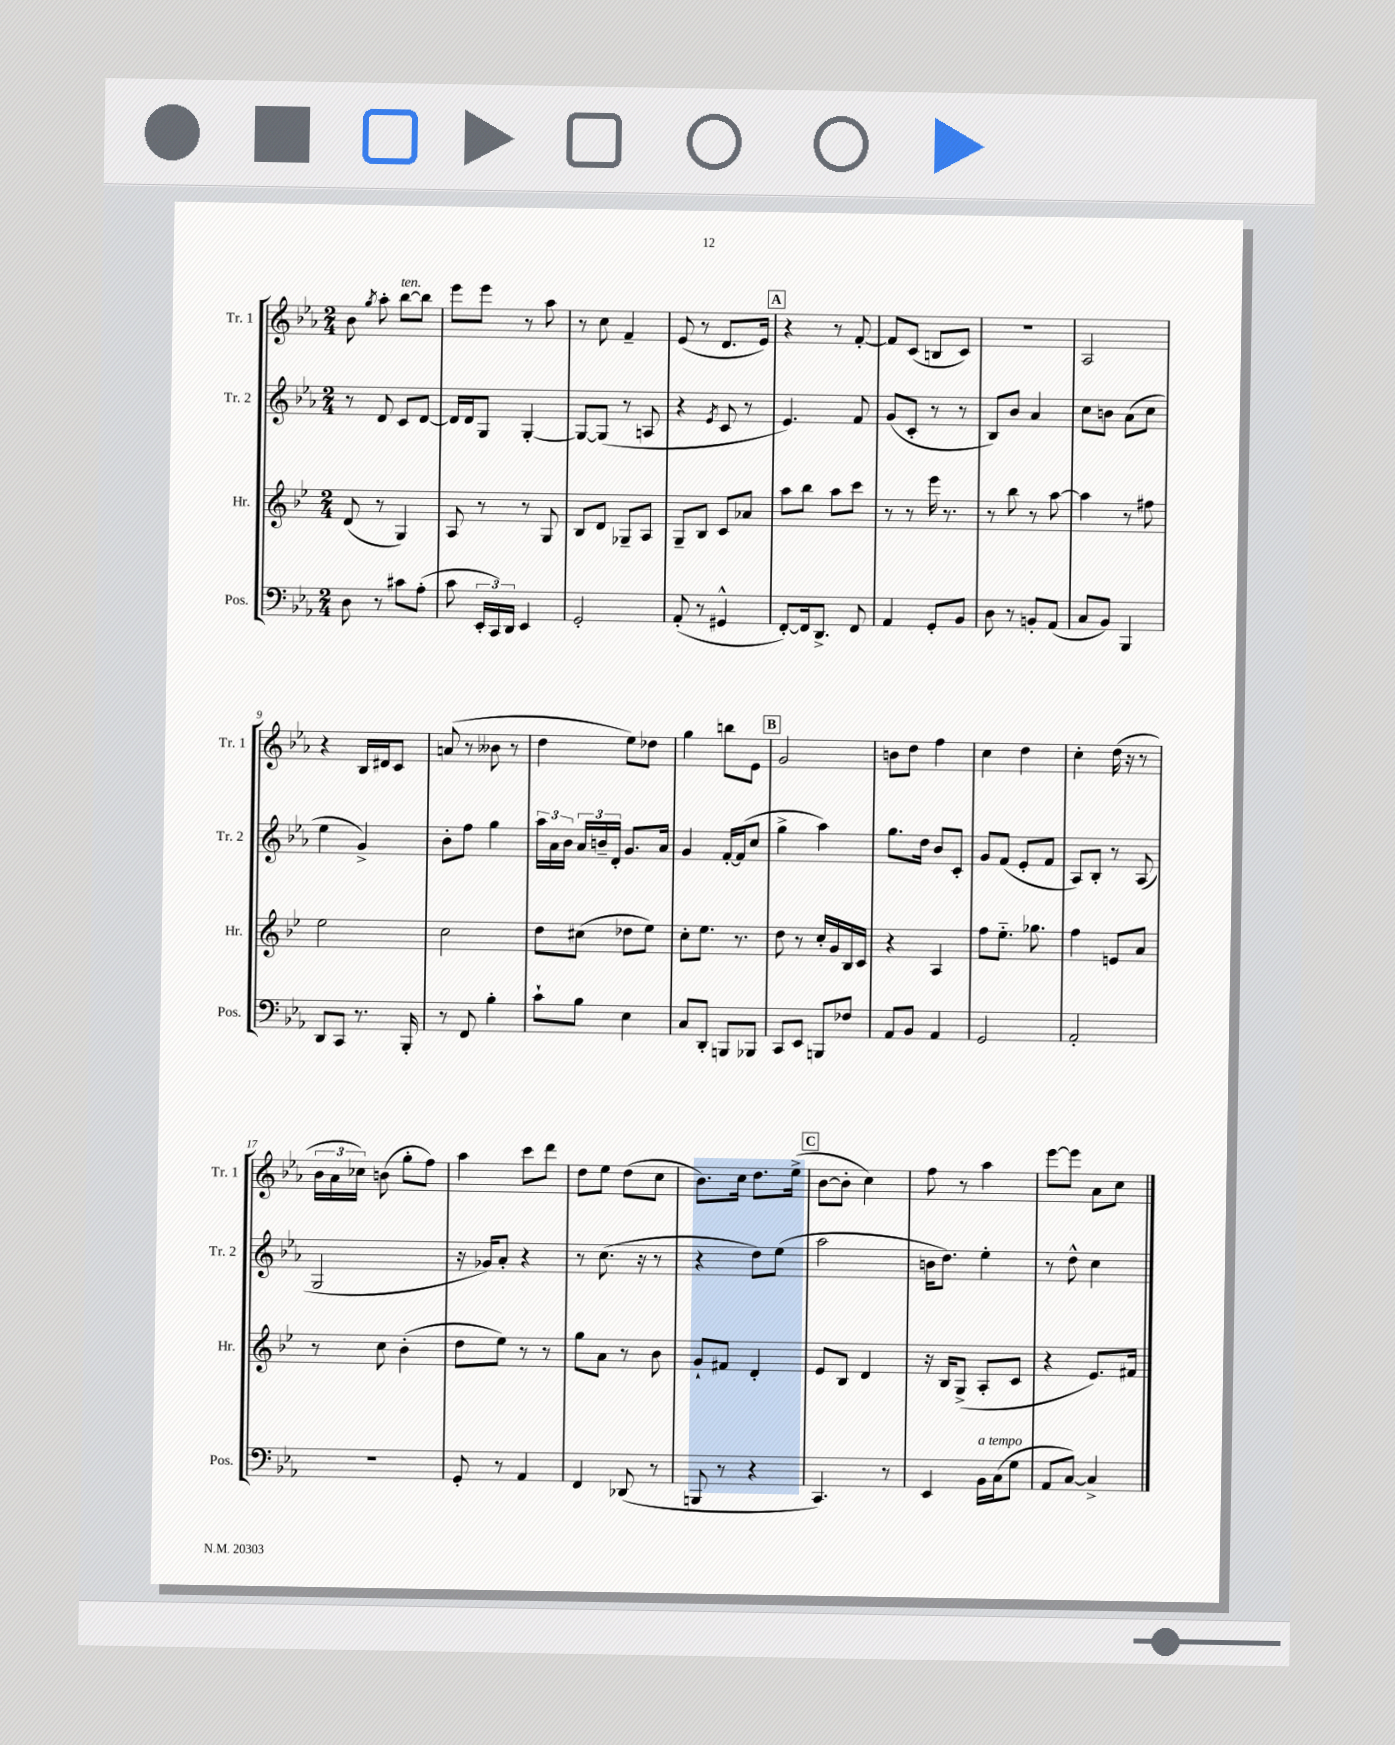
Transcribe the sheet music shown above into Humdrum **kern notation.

**kern	**kern	**kern	**kern
*part4	*part3	*part2	*part1
*staff4	*staff3	*staff2	*staff1
*I"Pos.	*I"Hr.	*I"Tr. 2	*I"Tr. 1
*I'Pos.	*I'Hr.	*I'Tr. 2	*I'Tr. 1
*clefF4	*clefG2	*clefG2	*clefG2
*k[b-e-a-]	*k[b-e-]	*k[b-e-a-]	*k[b-e-a-]
*M2/4	*M2/4	*M2/4	*M2/4
=1	=1	=1	=1
8D\	(8d/	8r	8b-\
.	.	.	8qgg/
8r	8r	8d/	8aa-'\
!	!	!	!LO:TX:a:i:t=ten.
8c#X\L	4G/)	8c/L	[8bb-\L
(8A-'\J	.	[8d/J	8bb-\J]
=2	=2	=2	=2
8c\	8A/	16d/LL]	8eee-\L
.	.	16d/J	.
24EE-'/LL	8r	8G/J	8eee-\J
24CC/)	.	.	.
24DD/JJ	.	.	.
4EE-/	8r	[4G'/	8r
.	8G/	.	8aa-\
=3	=3	=3	=3
2GG'/	8B-/L	8G/L_	8r
.	8d/J	(8G/J]	8cc\
.	8G-X~/L	8r	4f~/
.	8A/J	8An/	.
=4	=4	=4	=4
(8AA-'/	8G~/L	4r	(8e-/
8r	8B-/J	.	8r
.	.	8qe-/	.
4GG#X^^/	8c/L	8c/	8.d/L
.	8a-X/J	8r	.
.	.	.	16e-/Jk)
!!LO:REH:place=s1:t=A
=5	=5	=5	=5
[8FF'/L)	8aa\L	4.e-/)	4r
16FF/k]	8bb-\J	.	.
8.DD^/J	.	.	.
.	8aa\L	.	8r
8FF/	8ccc\J	8f/	[8f'/
=6	=6	=6	=6
4AA-/	8r	(8g/L	8f/L]
.	8r	8c'/J	(8c/J
8GG'/L	16eee-\	8r	8Bn/L
.	8.r	.	.
8BB-/J	.	8r	8c/J)
=7	=7	=7	=7
8D\	8r	8B-/L)	2r
8r	8bb-\	8b-/J	.
8BBn'/L	8r	4a-/	.
(8AA-/J	[8aa\	.	.
=8	=8	=8	=8
8C/L	4aa\]	8cc\L	2A-/
8BB-/J)	.	8bn\J	.
4BBB-/	8r	(8a-\L	.
.	8ff#X\	8cc\J	.
!!LO:LB:g=z
=9	=9	=9	=9
8DD/L	2ee-\	4ee-\	4r
8CC/J	.	.	.
8.r	.	4g^/)	16B-/LL
.	.	.	16d#X/J
.	.	.	8c/J
16BBB-'/	.	.	.
=10	=10	=10	=10
8r	2cc\	8b-'\L	(8an/
8FF/	.	8ff\J	8r
4B-'\	.	4gg\	8b--X\
.	.	.	8r
=11	=11	=11	=11
8c`\L	8dd\L	24aa-\LL	4dd\
.	.	24a-\	.
.	.	24b-\JJ	.
8B-\J	(8cc#X\J	24a-/LL	.
.	.	24bn~/	.
.	.	24d'/JJ	.
4E-\	8dd-X\L	8.g/L	8ee-\L)
.	8ee-\J)	.	8dd-X\J
.	.	16a-/Jk	.
=12	=12	=12	=12
8C/L	8cc'\L	4g/	4gg\
8DD'/J	8.ee-\J	.	.
8BBBn/L	.	[16f'/LL	8bbn\L
.	8.r	(16f/J]	.
8BBB-X/J	.	8cc/J	8e-\J
!!LO:REH:place=s1:t=B
=13	=13	=13	=13
8CC/L	8dd\	4gg^\	2g/
8EE-/J	8r	.	.
8BBBn/L	16cc'/LL	4aa-\)	.
.	16g/	.	.
8F-X/J	16B-/	.	.
.	16c/JJ	.	.
=14	=14	=14	=14
8AA-/L	4r	8.gg\L	8bn\L
8BB-/J	.	.	8dd\J
.	.	16dd\Jk	.
4AA-/	4A/	8b-/L	4ff\
.	.	8c'/J	.
=15	=15	=15	=15
2GG/	8ff\L	8g/L	4cc\
.	8.ee-\J	(8f/J	.
.	.	8e-'/L	4dd\
.	8.gg-X\	.	.
.	.	8f/J	.
=16	=16	=16	=16
2AA-'/	4ff\	8A-/L)	4cc'\
.	.	8B-'/J	.
.	8en/L	8r	(16dd\
.	.	.	16r
.	8a/J	(8A-/	8r
!!LO:LB:g=z
=17	=17	=17	=17
2r	8r	2G/	24b-\LL
.	.	.	24a-\
.	.	.	24cc-X\JJ)
.	8cc\	.	(8bn\
.	(4b-'\	.	8gg'\L
.	.	.	8ff\J)
=18	=18	=18	=18
8GG'/	8dd\L	16r	4aa-\
.	.	16g-X/KL)	.
8r	8ee-\J)	8a-'/J	.
4AA-/	8r	4r	8ccc\L
.	8r	.	8ddd\J
=19	=19	=19	=19
4FF/	8gg\L	8r	8dd\L
.	8a\J	(8.cc\	8ee-\J
(8DD-X/	8r	.	(8dd\L
.	.	16r	.
8r	8b-\	8r	8cc\J
=20	=20	=20	=20
8BBBn/	8g`/L	4r	8.b-\L)
8r	8f#X/J	.	.
.	.	.	16cc\Jk
4r	4d'/	8dd\L)	8.dd\L
.	.	(8ee-\J	.
.	.	.	(16ee-^\Jk
!!LO:REH:place=s1:t=C
=21	=21	=21	=21
4.CC/)	8e-/L	2aa-\	[8b-\L
.	8B-/J	.	8b-'\J]
.	4d/	.	4cc\)
8r	.	.	.
=22	=22	=22	=22
4EE-/	16r	16bn\KL	8ff\
.	16B-/KL	8.dd\J)	.
.	(8G^/J	.	8r
!LO:TX:a:i:t=a tempo	!	!	!
16BB-\LL	8A'/L	4ee-'\	4aa-\
(16C\J	.	.	.
8G\J	8c/J	.	.
=23	=23	=23	=23
8AA-/L	4r	8r	[8eee-\L
[8C/J)	.	8dd^^\	8eee-\J]
4C^/]	8.e-/L)	4cc\	8a-\L
.	.	.	8cc\J
.	16f#X/Jk	.	.
==	==	==	==
*-	*-	*-	*-
